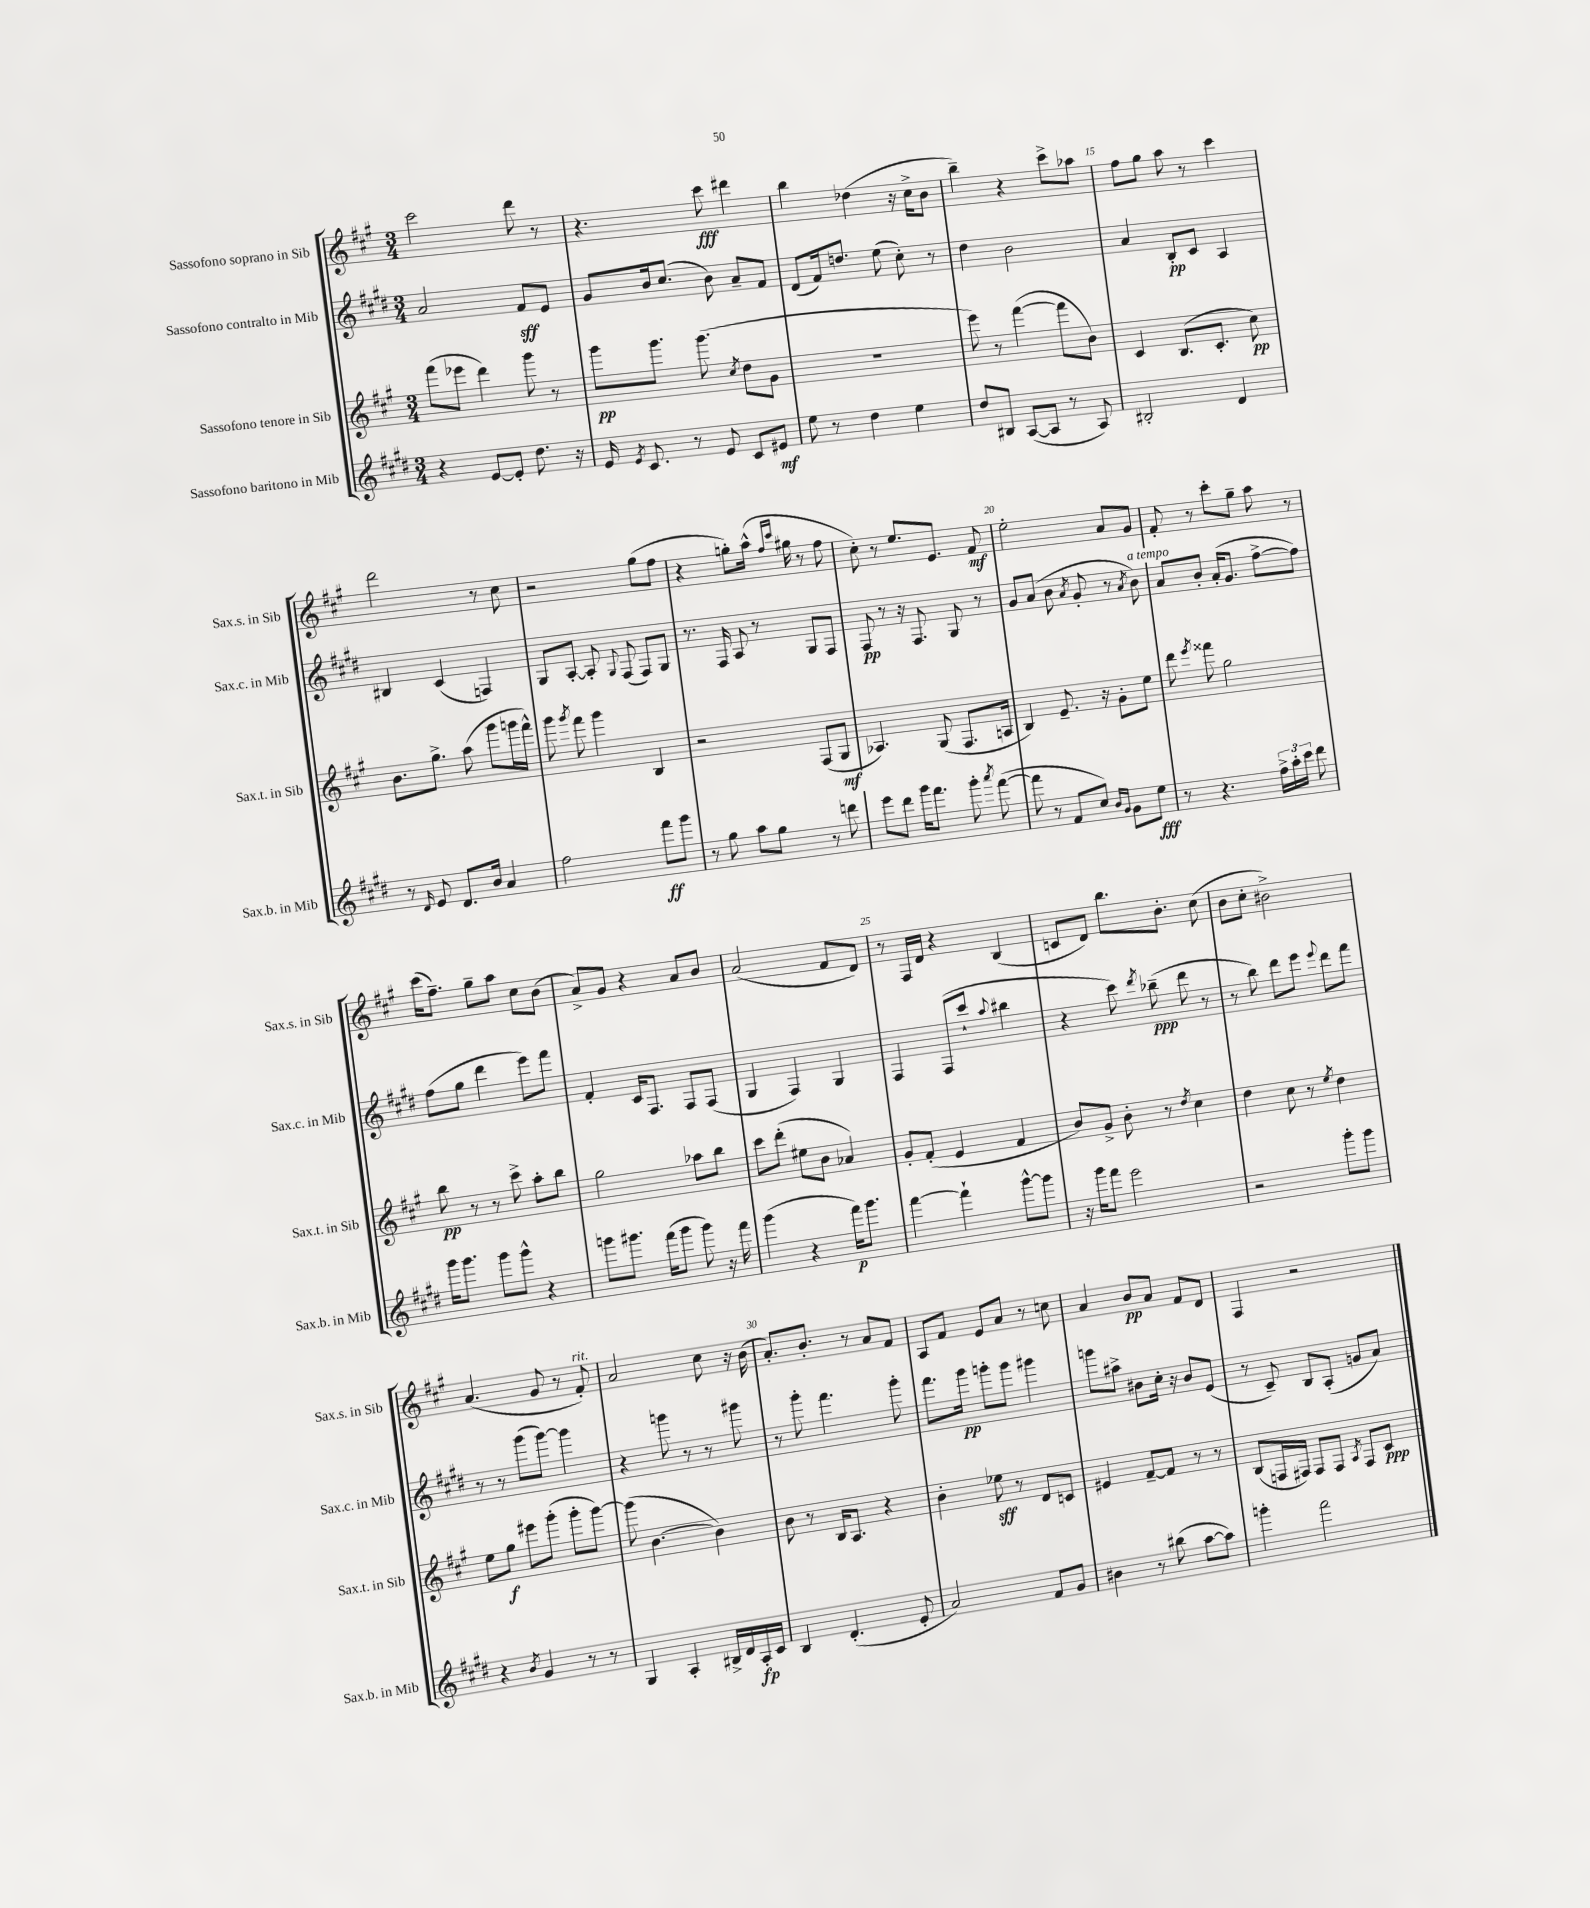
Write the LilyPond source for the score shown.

<<
\new StaffGroup <<
\new Staff = "s0" \with { instrumentName = "Sassofono soprano in Sib" shortInstrumentName = "Sax.s. in Sib" } {
    \clef treble \key a \major \numericTimeSignature \time 3/4
    \autoBeamOff cis'''2 d'''8 r8 |
    r4. cis'''8\fff dis'''4 |
    b''4 des''4( r16 cis''16[-> b'8] |
    b''4--) r4 cis'''8[-> aes''8] |
    fis''8[ gis''8] a''8 r8 cis'''4 |
    d'''2 r8 cis''8 |
    r2 gis''8[( fis''8] |
    r4 g''8[-.) a''16]-^( \grace { fis''16[ cis'''16] } gis''16 r8 fis''8 |
    cis''8-.) r8 e''8.[ e'8.] fis'8\mf |
    e''2-. a'8[ gis'8] |
    fis'8-. r8 cis'''8[-. gis''8]-- a''8 r8 |
    cis'''16[( fis''8.]--) gis''8[-- a''8] cis''8[ b'8]( |
    a'8[->) gis'8] r4 a'8[ b'8] |
    a'2( fis'8[ d'8]) |
    r8 fis16[ d'16] r4 b4( |
    c'8[ d'8]) b''8.[ b'8.]-. cis''8( |
    b'8[ cis''8]-. bis'2->) |
    a'4.( gis'8 r8 fis'8-.^\markup { \italic "rit." }) |
    a'2 cis''8 r16 b'16( |
    a'8.[-.) b'8.]-. r8 a'8[ fis'8] |
    a8[ fis'8] e'8[ a'8] r8 c''8 |
    a'4 b'8[\pp a'8] fis'8[ d'8] |
    fis4 r2 \bar "|." |
}
\new Staff = "s1" \with { instrumentName = "Sassofono contralto in Mib" shortInstrumentName = "Sax.c. in Mib" } {
    \clef treble \key e \major \numericTimeSignature \time 3/4
    \autoBeamOff a'2 fis'8[\sff e'8] |
    gis'8[ b'16 cis''8.]( b'8) a'8[-- fis'8] |
    dis'8[( fis'16) d''8.] e''8( cis''8-.) r8 |
    dis''4 b'2 |
    a'4 b8[-.\pp cis'8] a4 |
    bis4 cis'4( f4) |
    gis8[ a8]~-. a8-. \appoggiatura { gis8 } fis8( fis8[) gis8] |
    r8. fis16 a8 r8 gis8[ fis8] |
    fis8\pp r8 r16 fis8. gis8 r8 |
    gis'8[ a'8]( b'8 \acciaccatura { a'8 } gis'8-. r8 \acciaccatura { a'8 } b'8^\markup { \italic "a tempo" }) |
    a'8[ b'8]-. a'16[-.( gis'8.] fis''8[~-> fis''8]) |
    fis''8[( gis''8] dis'''4 e'''8[) fis'''8] |
    fis'4-. cis'16[ fis8.] fis8[ fis8]( |
    gis4 fis4) gis4 |
    fis4 fis8[( cis'''8]-! \appoggiatura { a''8 } bis''4 |
    r4 cis'''8) \acciaccatura { dis'''8 } bes''8--\ppp( dis'''8 r8 |
    r8 b''8) dis'''8[ e'''8] \appoggiatura { e'''8 } dis'''8[ fis'''8] |
    r8 r8 gis'''8[( gis'''8]~) gis'''4 |
    r4 g'''8 r8 r8 gis'''8 |
    r8 gis'''8-. fis'''4. gis'''8-. |
    fis'''8.[ gis'''16]\pp g'''8[-. g'''8] gis'''4 |
    g'''8[ ais''8]-> bis'8[ cis''16]-. r16 bis'8[ e'8]( |
    r8 cis'8--) b8[ a8]-.( g'8[ a'8]) \bar "|." |
}
\new Staff = "s2" \with { instrumentName = "Sassofono tenore in Sib" shortInstrumentName = "Sax.t. in Sib" } {
    \clef treble \key a \major \numericTimeSignature \time 3/4
    \autoBeamOff fis'''8[( ees'''8] d'''4) gis'''8 r8 |
    gis'''8[\pp gis'''8.] gis'''8.( \acciaccatura { cis''8 } d''8[ gis'8] |
    R2. |
    e'''8) r8 fis'''4~( fis'''8[ b'8]) |
    cis'4 b8.[( cis'8.]-. cis''8\pp) |
    b'8.[ gis''8.]-> a''8( gis'''8[ g'''16 fis'''16]-^) |
    gis'''8 \acciaccatura { gis'''8 } fis'''8 gis'''4 b4 |
    r2 fis8[( gis8]\mf |
    aes4.) gis8( fis8.[ a16] |
    b4) e'8.-- r16 gis'8[-. e''8] |
    d'''8 \acciaccatura { e'''8 } fisis'''8 gis''2 |
    b''8\pp r8 r8 cis'''8-> a''8[-. b''8] |
    gis''2 aes''8[ b''8] |
    cis'''8[ d'''8]-.( eis''8[ b'8] aes'4) |
    gis'8[-. fis'8]-.( e'4 fis'4 |
    b'8[) gis'8]-> b'8-. r8 \acciaccatura { d''8 } cis''4 |
    d''4 cis''8 r8 \acciaccatura { e''8 } d''4 |
    e''8[ gis''8]\f eis'''8[ gis'''8]-.( gis'''8[-. gis'''8]~) |
    gis'''8( b'4.~ b'4) |
    b'8 r8 b16[ a8.] r4 |
    b'4-. ees''8\sff r8 d'8[ c'8] |
    eis'4 fis'8[~-- fis'8] r8 r8 |
    b8[( f16 fis16]) fis8[ fis8] \acciaccatura { a8 } fis8[ cis'8]\ppp \bar "|." |
}
\new Staff = "s3" \with { instrumentName = "Sassofono baritono in Mib" shortInstrumentName = "Sax.b. in Mib" } {
    \clef treble \key e \major \numericTimeSignature \time 3/4
    \autoBeamOff r4 e'8[~ e'8]-. dis''8. r16 |
    e'16 \acciaccatura { e'8 } cis'8. r8 e'8 cis'8[ eis'8]\mf |
    e''8 r8 dis''4 e''4 |
    dis''8[ bis8] a8[~( a8] r8 a8) |
    bis2-. dis'4 |
    r8 \grace { dis'16 } e'8 dis'8.[ b'16] a'4 |
    fis''2 fis'''8[\ff gis'''8] |
    r8 gis''8 a''8[ gis''8] r8 d'''8 |
    e'''8[ dis'''8] gis'''16[ fis'''8.] gis'''8-. \acciaccatura { a'''8 } fis'''8~( |
    fis'''8 r8 fis'8[ cis''8]) \grace { b'16[ gis'16] } gis'8[ e''8]\fff |
    r8 r4. \tuplet 3/2 { fis''16[-> a''16-. cis'''16] } dis'''8 |
    gis'''16[ gis'''8.] gis'''8[ gis'''8]-^ r4 |
    g'''8[ gis'''8.] fis'''16[( gis'''8] gis'''8) r16 fis'''16 |
    gis'''4( r4 fis'''16[\p) gis'''8.] |
    fis'''4~ fis'''4-! gis'''8[~-^ gis'''8] |
    r16 gis'''16[ fis'''8] e'''2 |
    r2 gis'''8[-. gis'''8] |
    r4 \acciaccatura { b'8 } gis'4 r8 r8 |
    gis4 a4-. bis16[-> dis'16 a16-.\fp cis'16] |
    b4 dis'4.-.( e'8-. |
    a'2) fis'8[ gis'8] |
    bis'4 r8 bis''8( a''8[~ a''8]) |
    g'''4-. fis'''2 \bar "|." |
}
>>
>>
\layout { \context { \Score currentBarNumber = #11 \override BarNumber.break-visibility = ##(#f #t #t) barNumberVisibility = #(every-nth-bar-number-visible 5) } }
